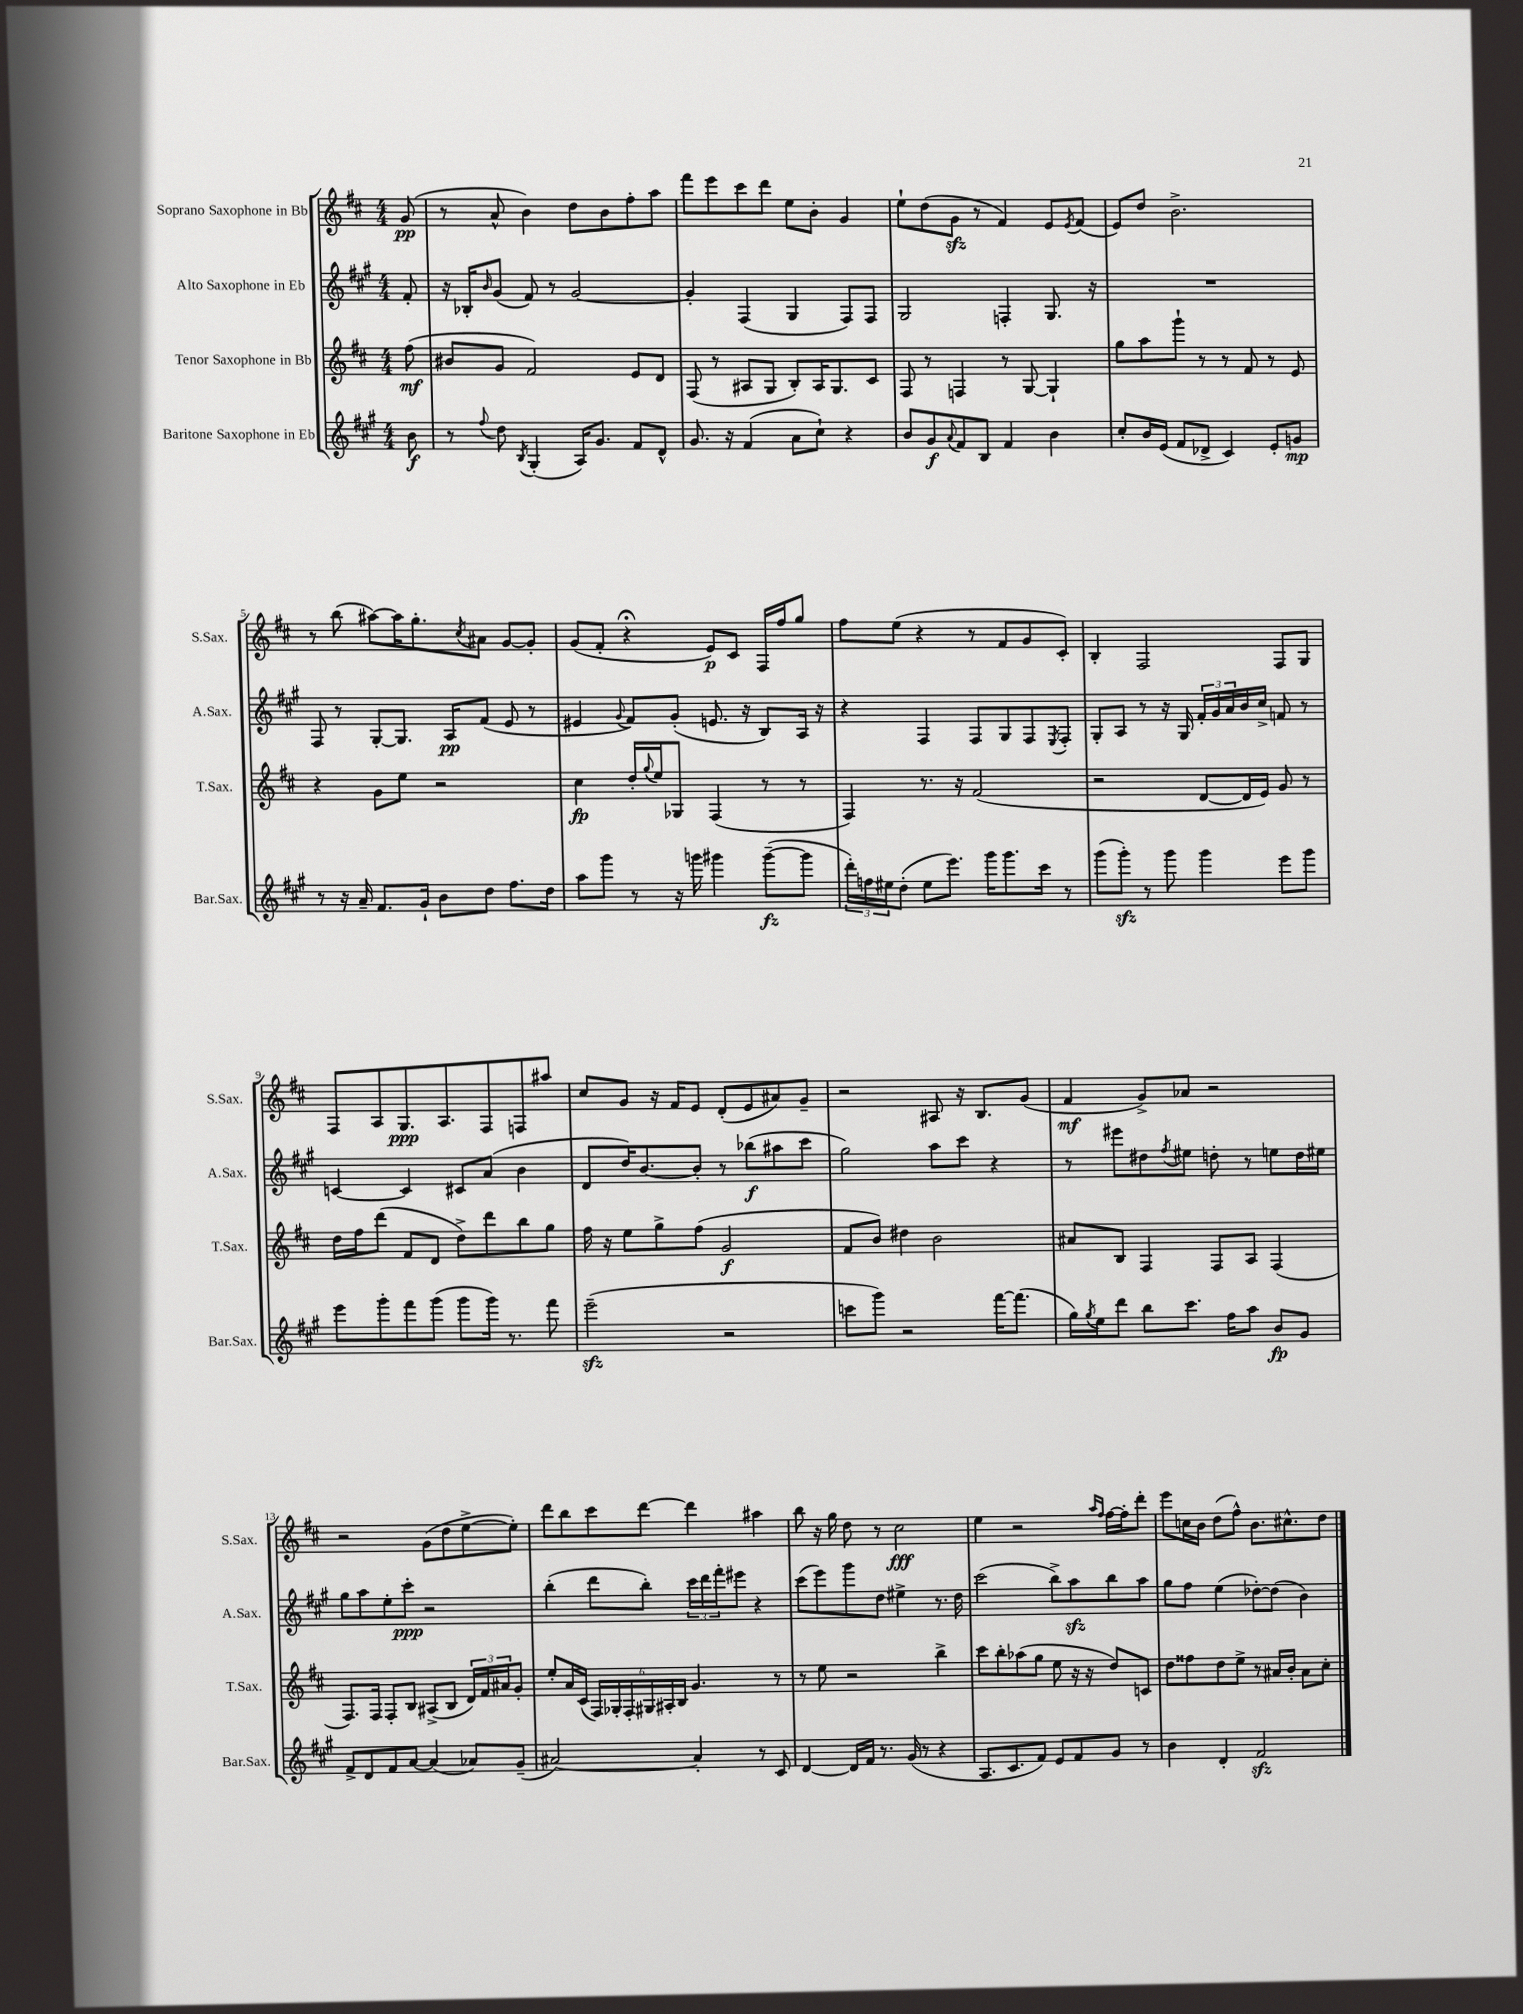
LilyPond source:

<<
\new StaffGroup <<
\new Staff = "s0" \with { instrumentName = "Soprano Saxophone in Bb" shortInstrumentName = "S.Sax." } {
    \clef treble \key d \major \numericTimeSignature \time 4/4 \partial 8
    g'8\pp( |
    r8 a'8-^ b'4) d''8 b'8 fis''8-. a''8 |
    fis'''8 e'''8 cis'''8 d'''8 e''8 b'8-. g'4 |
    e''8-! d''8( g'8\sfz r8 fis'4) e'8 \acciaccatura { e'8 } fis'8( |
    e'8) d''8 b'2.-> |
    r8 b''8( ais''8~) ais''16 g''8.-. \acciaccatura { cis''8 } ais'8 g'8~ g'8-. |
    g'8( fis'8-. r4\fermata e'8\p) cis'8 fis16 fis''16 g''8 |
    fis''8 e''8( r4 r8 fis'8 g'8 cis'8-.) |
    b4-. fis2 fis8 g8 |
    fis8 a8 g8.\ppp a8. fis8 f8 ais''8 |
    cis''8 g'8 r16 fis'16 e'8 d'8-.( e'8 ais'8) g'8-- |
    r2 ais8 r16 b8. g'8( |
    fis'4\mf g'8->) aes'8 r2 |
    r2 g'8( d''8 e''8~-> e''8-.) |
    d'''8 b''8 cis'''8 d'''8~ d'''4 ais''4 |
    b''8 r16 g''16 d''8 r8 cis''2\fff |
    e''4 r2 \grace { a''16 fis''16 } fis''16~ fis''16-. d'''8-. |
    e'''8 c''16 b'16 d''8( fis''8-^) b'8. cis''8.-^ d''8 \bar "|." |
}
\new Staff = "s1" \with { instrumentName = "Alto Saxophone in Eb" shortInstrumentName = "A.Sax." } {
    \clef treble \key a \major \numericTimeSignature \time 4/4 \partial 8
    fis'8-. |
    r16 bes16-. \grace { b'16 } gis'8( fis'8) r8 gis'2~ |
    gis'4-. fis4( gis4 fis8) fis8 |
    gis2 f4-. gis8. r16 |
    R1 |
    fis8 r8 gis8~-. gis8. a16\pp fis'8( e'8 r8 |
    eis'4 \appoggiatura { gis'8 } fis'8) gis'8-.( e'8. r16 b8) a16 r16 |
    r4 fis4 fis8 gis8 fis8 \acciaccatura { e8 } fis8-. |
    gis8-. a8 r8 r16 gis16 \tuplet 3/2 { fis'16-. gis'16 a'16 } b'16 cis''16-> f'8 r8 |
    c'4~ c'4 cis'8 a'8( b'4 |
    d'8 d''16) b'8.~ b'8-. r8 bes''8\f( ais''8 cis'''8 |
    gis''2) a''8 cis'''8 r4 |
    r8 eis'''8 dis''8 \acciaccatura { fis''8 } eis''8 d''8-. r8 e''8 d''16 eis''16 |
    gis''8 a''8 e''8-. cis'''8-.\ppp r2 |
    b''4-.( d'''8 b''8-.) \tuplet 3/2 { cis'''16 d'''16 fis'''16-. } eis'''8 r4 |
    cis'''8( e'''8) gis'''8 d''8 eis''4-> r8. d''16 |
    cis'''2( b''8->) a''8\sfz b''8 a''8 |
    gis''8 fis''8 e''4( des''8~-.) des''8( b'4) \bar "|." |
}
\new Staff = "s2" \with { instrumentName = "Tenor Saxophone in Bb" shortInstrumentName = "T.Sax." } {
    \clef treble \key d \major \numericTimeSignature \time 4/4 \partial 8
    fis''8\mf( |
    bis'8 g'8 fis'2) e'8 d'8 |
    fis8( r8 ais8 g8 b8-.) ais16 g8. cis'8 |
    fis8 r8 f4 r8 g8~ g4-! |
    g''8 a''8 g'''8-! r8 r8 fis'8 r8 e'8 |
    r4 g'8 e''8 r2 |
    cis''4\fp d''16-. \appoggiatura { g''8 } e''16 ges8 fis4( r8 r8 |
    fis4) r8. r16 fis'2( |
    r2 d'8~ d'16 e'16) g'8 r8 |
    d''16 fis''16 d'''8( fis'8 d'8 d''8->) d'''8 b''8 g''8 |
    fis''16 r16 e''8 g''8-> fis''8( g'2\f |
    fis'8 b'8) dis''4 b'2 |
    ais'8 b8 fis4 fis8 a8 fis4( |
    fis8.) fis16 fis8-. b8 ais8->( b8 \tuplet 3/2 { d'16) fis'16 ais'16 } g'8-. |
    e''8-. a'16 cis'16( \tuplet 6/4 { fis16) ges16-. fis16-. gis16 ais16-. b16 } g'4. r8 |
    r8 e''8 r2 b''4-> |
    cis'''8 b''8-. aes''8( g''8 e''8 r16 r16 d''8) c'8 |
    d''8 fisis''8 d''8 e''8-> r8 ais'16 b'16-. ais'8 cis''8-. \bar "|." |
}
\new Staff = "s3" \with { instrumentName = "Baritone Saxophone in Eb" shortInstrumentName = "Bar.Sax." } {
    \clef treble \key a \major \numericTimeSignature \time 4/4 \partial 8
    b'8\f |
    r8 \appoggiatura { fis''8 } d''8 \acciaccatura { b8 } gis4-.( a16) gis'8. fis'8 d'8-^ |
    gis'8. r16 fis'4( a'8 cis''8-!) r4 |
    b'8 gis'8\f \appoggiatura { a'8 } fis'8 b8 fis'4 b'4 |
    cis''8-. b'16 e'16( fis'8 des'8-> cis'4) e'8-. g'8\mp |
    r8 r16 a'16-- fis'8. gis'16-! b'8 d''8 fis''8. d''16 |
    a''8 gis'''8 r8 r16 g'''16 gis'''4 gis'''8~--\fz( gis'''8 |
    \tuplet 3/2 { d'''16-.) f''16 eis''16 } d''8-.( eis''8 e'''8.) gis'''16 gis'''8. cis'''16 r8 |
    gis'''8( gis'''8-.\sfz) r8 gis'''8 gis'''4 e'''8 gis'''8 |
    e'''8 gis'''8-. fis'''8 gis'''8( gis'''8 gis'''16) r8. fis'''8 |
    e'''2--\sfz( r2 |
    c'''8 gis'''8) r2 fis'''16~ fis'''8.( |
    gis''16) \acciaccatura { gis''8 } e''16 d'''8 b''8 cis'''8. fis''16 a''8 b'8\fp gis'8 |
    fis'8-> d'8 fis'8 a'8~ a'4( aes'8) gis'8--( |
    ais'2~) ais'4-. r8 cis'8 |
    d'4~ d'16 fis'16 r8. gis'16( r8 r4 |
    a8. cis'8. fis'8) e'8 fis'8 gis'8 r8 |
    b'4 d'4-. fis'2\sfz \bar "|." |
}
>>
>>
